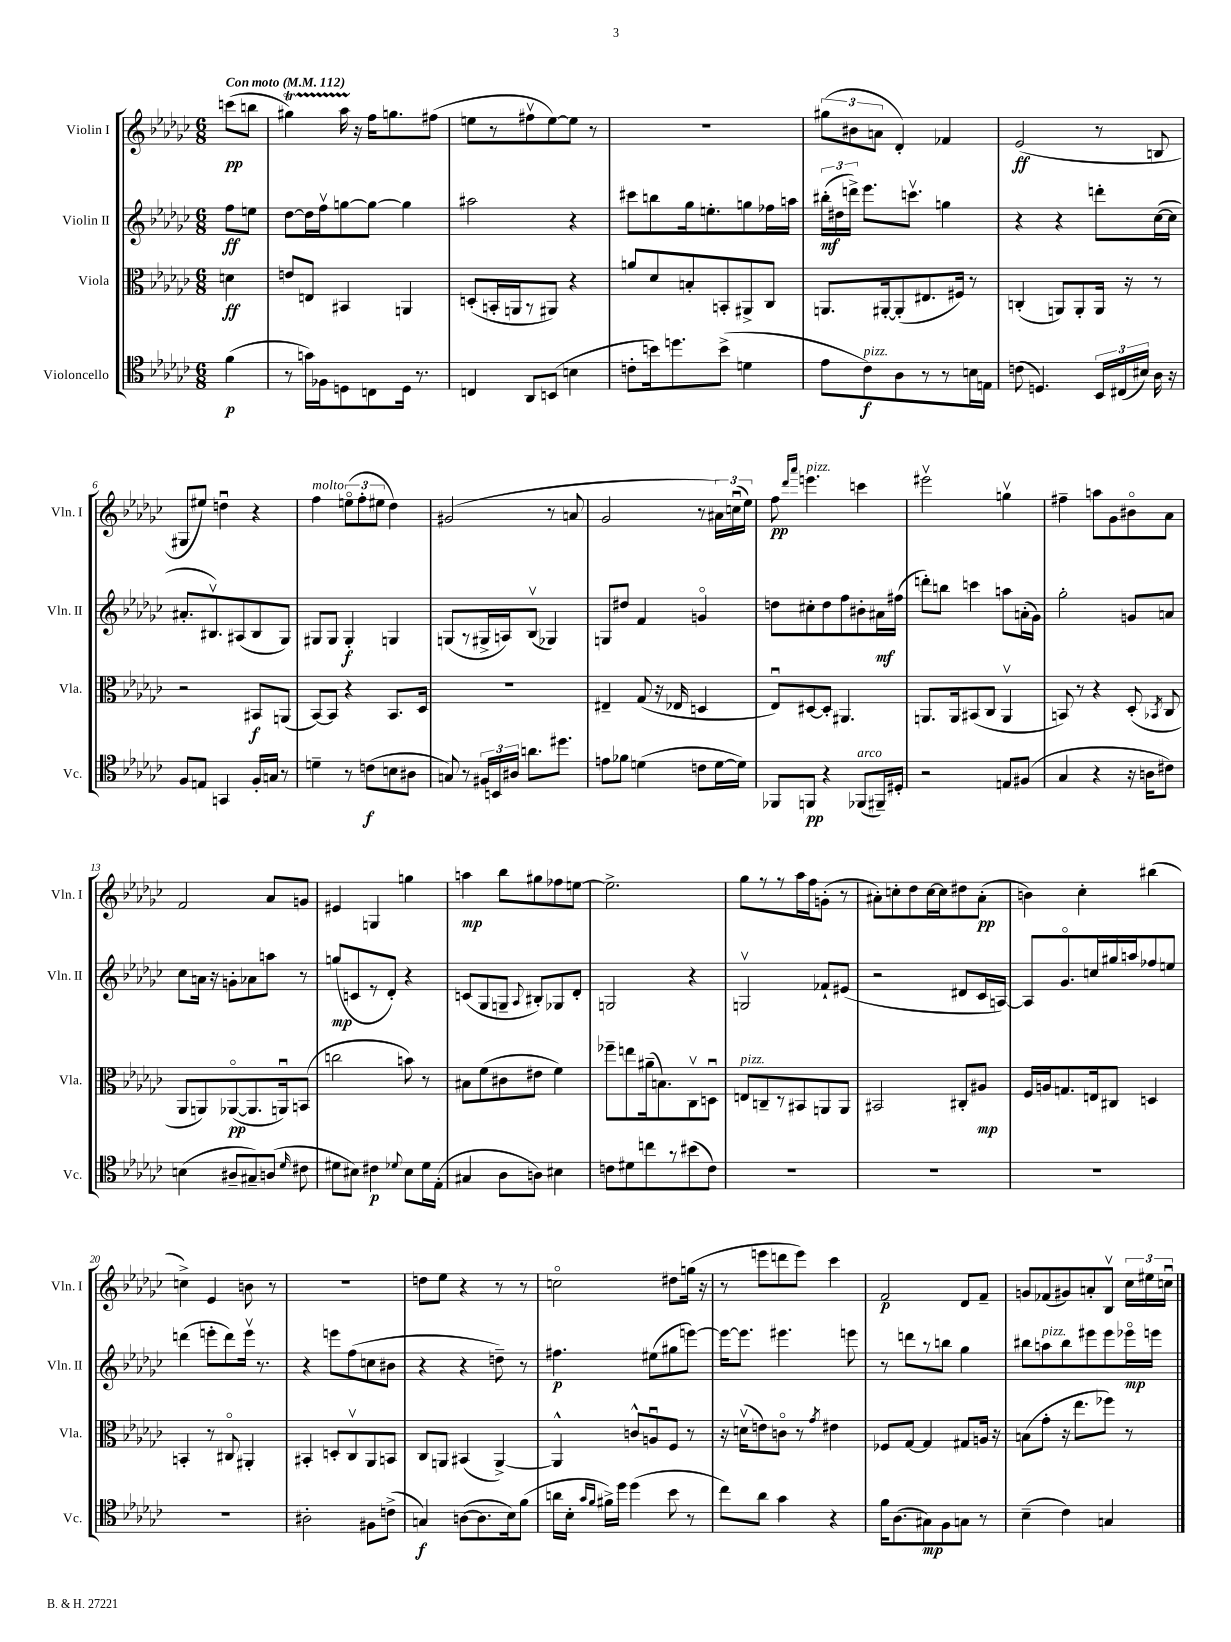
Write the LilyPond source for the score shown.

<<
\new StaffGroup <<
\new Staff = "s0" \with { instrumentName = "Violin I" shortInstrumentName = "Vln. I" } {
    \clef treble \key ges \major \numericTimeSignature \time 6/8 \partial 4 \tempo "Con moto" 4 = 112
    \autoBeamOff c'''8[\pp( b''8] |
    gis''4\startTrillSpan) aes''16 r16\stopTrillSpan f''16[ g''8. fis''8]( |
    e''8[ r8 fis''8\upbow e''8~) e''8] r8 |
    R2. |
    \tuplet 3/2 { gis''8[( bis'8 a'8] } des'4-.) fes'4 |
    ees'2\ff( r8 b8 |
    gis8[ eis''8]) d''4\downbow r4 |
    f''4^\markup { \italic "molto" } \tuplet 3/2 { e''8[\flageolet( f''8-. eis''8] } des''4) |
    gis'2( r8 a'8 |
    ges'2 r8 \tuplet 3/2 { ais'16[) c''16\downbow( ees''16]) } |
    f''8\pp \grace { des'''16[ aes'''16] } e'''4.^\markup { \italic "pizz." } c'''4 |
    eis'''2\upbow g''4\upbow |
    fis''4-- a''8[ ges'8 bis'8\flageolet aes'8] |
    f'2 aes'8[ g'8] |
    eis'4 g4 g''4 |
    a''4\mp bes''8[ gis''8 fes''8 e''8]~ |
    e''2.-> |
    ges''8[ r8 r8 aes''16 f''16 g'8]-.( r8 |
    ais'8[-.) c''8-. des''8 c''16~ c''16 dis''8 ais'8]-.\pp( |
    b'4) ces''4-. bis''4( |
    c''4->) ees'4 b'8 r8 |
    R2. |
    d''8[ ees''8] r4 r8 r8 |
    c''2\flageolet dis''8[ g''16]( r16 |
    r8 e'''8[ d'''8 e'''8]) ces'''4 |
    f'2\p des'8[ f'8]-- |
    g'8[ fes'8( gis'8) a'8-. bes8]\upbow \tuplet 3/2 { ces''16[ eis''16 c''16]\downbow } \bar "|." |
}
\new Staff = "s1" \with { instrumentName = "Violin II" shortInstrumentName = "Vln. II" } {
    \clef treble \key ges \major \numericTimeSignature \time 6/8 \partial 4
    \autoBeamOff f''8[\ff e''8] |
    des''8[~ des''16 f''16\upbow g''8~ g''8]~ g''4 |
    ais''2 r4 |
    cis'''8[ b''8 ges''16 e''8.-. g''8 fes''16 a''16] |
    \tuplet 3/2 { bis''16[-.\mf( dis''16 d'''16]->) } ees'''8.[ c'''8.]\upbow g''4 |
    r4 r4 d'''8[-. ces''16~( ces''16] |
    ais'8.[-. bis8.\upbow) ais8( bis8 ges8]) |
    gis8[ gis8] gis4-.\f g4 |
    g8[( r8 gis16-> a16) bes8]\upbow( ges4) |
    g8[ dis''8] f'4 g'4\flageolet |
    d''8[ cis''8-. d''8 f''8 bis'8-. ais'16\mf fis''16]( |
    d'''8[-.) b''8] c'''4 a''8[ a'16-.( ges'16]) |
    ges''2-. g'8[ a'8] |
    ces''8[ a'16] r16 g'8[-. aes'8 a''8] r8 |
    g''8[\mp( c'8 r8 des'8]-.) r4 |
    c'8[( ges8 g8]-- \appoggiatura { aes8 } bis8[-.) ges8 des'8]-. |
    g2 r4 |
    g2\upbow fes'8[-! eis'8]( |
    r2 dis'8[ ces'16 a16]~) |
    a8[ ges'8.\flageolet c''16 gis''16 a''16 fes''8 e''8] |
    d'''4( e'''8[-. d'''8) e'''16]\upbow r8. |
    r4 e'''8[ f''8( c''8 bis'8] |
    r4 r4 d''8--) r8 |
    fis''4.\p eis''8[( gis''8 e'''8]~) |
    e'''16[~ e'''8.] eis'''4. e'''8 |
    r8 d'''8[ r8 b''8] ges''4 |
    bis''8[ a''8^\markup { \italic "pizz." } bis''8 eis'''8 eis'''8 ees'''16\flageolet\mp e'''16] \bar "|." |
}
\new Staff = "s2" \with { instrumentName = "Viola" shortInstrumentName = "Vla." } {
    \clef alto \key ges \major \numericTimeSignature \time 6/8 \partial 4
    \autoBeamOff d'4\ff |
    e'8[ e8] bis,4 a,4 |
    d8[-.( b,16-. a,16 r8 ais,8]) r4 |
    a'8[ des'8 b8-. b,8-. ais,8-> ces8] |
    a,8.[ ais,16~-. ais,8-.( eis8. fis16]) r8 |
    c4-.( a,8[) a,8-. a,16] r16 r8 |
    r2 bis,8[\f a,8]( |
    bes,8[~) bes,8] r4 bes,8.[ des16] |
    R2. |
    eis4-- ges8( r16 ees16 d4 |
    ees8[\downbow) dis8~ dis8]-. ais,4. |
    a,8.[ a,16 bis,8( ces8] a,4\upbow |
    b,8) r8 r4 des8-.( \acciaccatura { bes,8 } ces8 |
    aes,8[ a,8) aes,8~\flageolet\pp( aes,8. a,16\downbow) b,8]( |
    c''2 b'8) r8 |
    bis8[ f'8( cis'8 eis'8] f'4) |
    fes''8[-- e''8 ais'16--( b8.) ces8\upbow d8]\downbow |
    e8[^\markup { \italic "pizz." } c8-- r8 bis,8 a,8 a,8] |
    bis,2 cis8[-. ais8]\mp |
    f16[ a16 g8. e16 cis8] d4 |
    b,4-. r8 cis8\flageolet ais,4-. |
    bis,4-. d8[-. ces8\upbow aes,8 b,8] |
    ces8[ a,8] bis,4( a,4~->) |
    a,4-^ c'8[-^ a8\downbow f8] r8 |
    r16 d'16[\upbow( e'8) c'8]\flageolet r8 \acciaccatura { ges'8 } eis'4 |
    fes8[ ges8]~ ges4 gis8[ a16] r16 |
    b8[( ges'8]-. r16 ees''8.[ fes''8]) r8 \bar "|." |
}
\new Staff = "s3" \with { instrumentName = "Violoncello" shortInstrumentName = "Vc." } {
    \clef tenor \key ges \major \numericTimeSignature \time 6/8 \partial 4
    \autoBeamOff f'4\p( |
    r8 g'16[) fes16 d8 c8 d16] r8. |
    c4 aes,8[ b,8]( b4 |
    c'8[-. b'16) d''8. b'8]->( d'4 |
    ees'8[ ces'8\f^\markup { \italic "pizz." }) aes8 r8 r8 b16 e16] |
    c'8( d4.) \tuplet 3/2 { bes,16[ cis16( bis16]) } aes16 r16 |
    f8[ e8] g,4 f16[-. g16] r8 |
    d'4-- r8 c'8[\f( b8 ais8] |
    g8) r8 \tuplet 3/2 { fis16[ b,16 ais16] } a'8.[ dis''8.] |
    e'8[ fes'8] d'4( c'8[ d'16~ d'16]) |
    fes,8[ f,8]\pp r4 fes,8[^\markup { \italic "arco" }( fis,16--) dis16]-. |
    r2 e8[ fis8]( |
    ges4 r4 r16 a16[ cis'8]) |
    b4( ais8[-- gis8--) a8]( \grace { des'16 } cis'8 |
    dis'8[ bis8]) cis'4\p \appoggiatura { des'8 } bis8[ des'16 ees16]-.( |
    gis4 aes8[ a8]) bis4 |
    c'8[ dis'8 c''8 r8 bis'8( c'8]) |
    R2. |
    R2. |
    R2. |
    R2. |
    ais2-. fis8[ c'8]->( |
    g4\f) a8[~( a8. bes16) f'8]( |
    a'16[ bes16]-. \grace { ges'16[ f'16] } fis'16[->) des''16] des''4( bes'8 r8 |
    ces''8[) aes'8] ges'4 r4 |
    f'16[ aes8.( gis8\mp) f8 g8] r8 |
    bes4--( ces'4) g4 \bar "|." |
}
>>
>>
